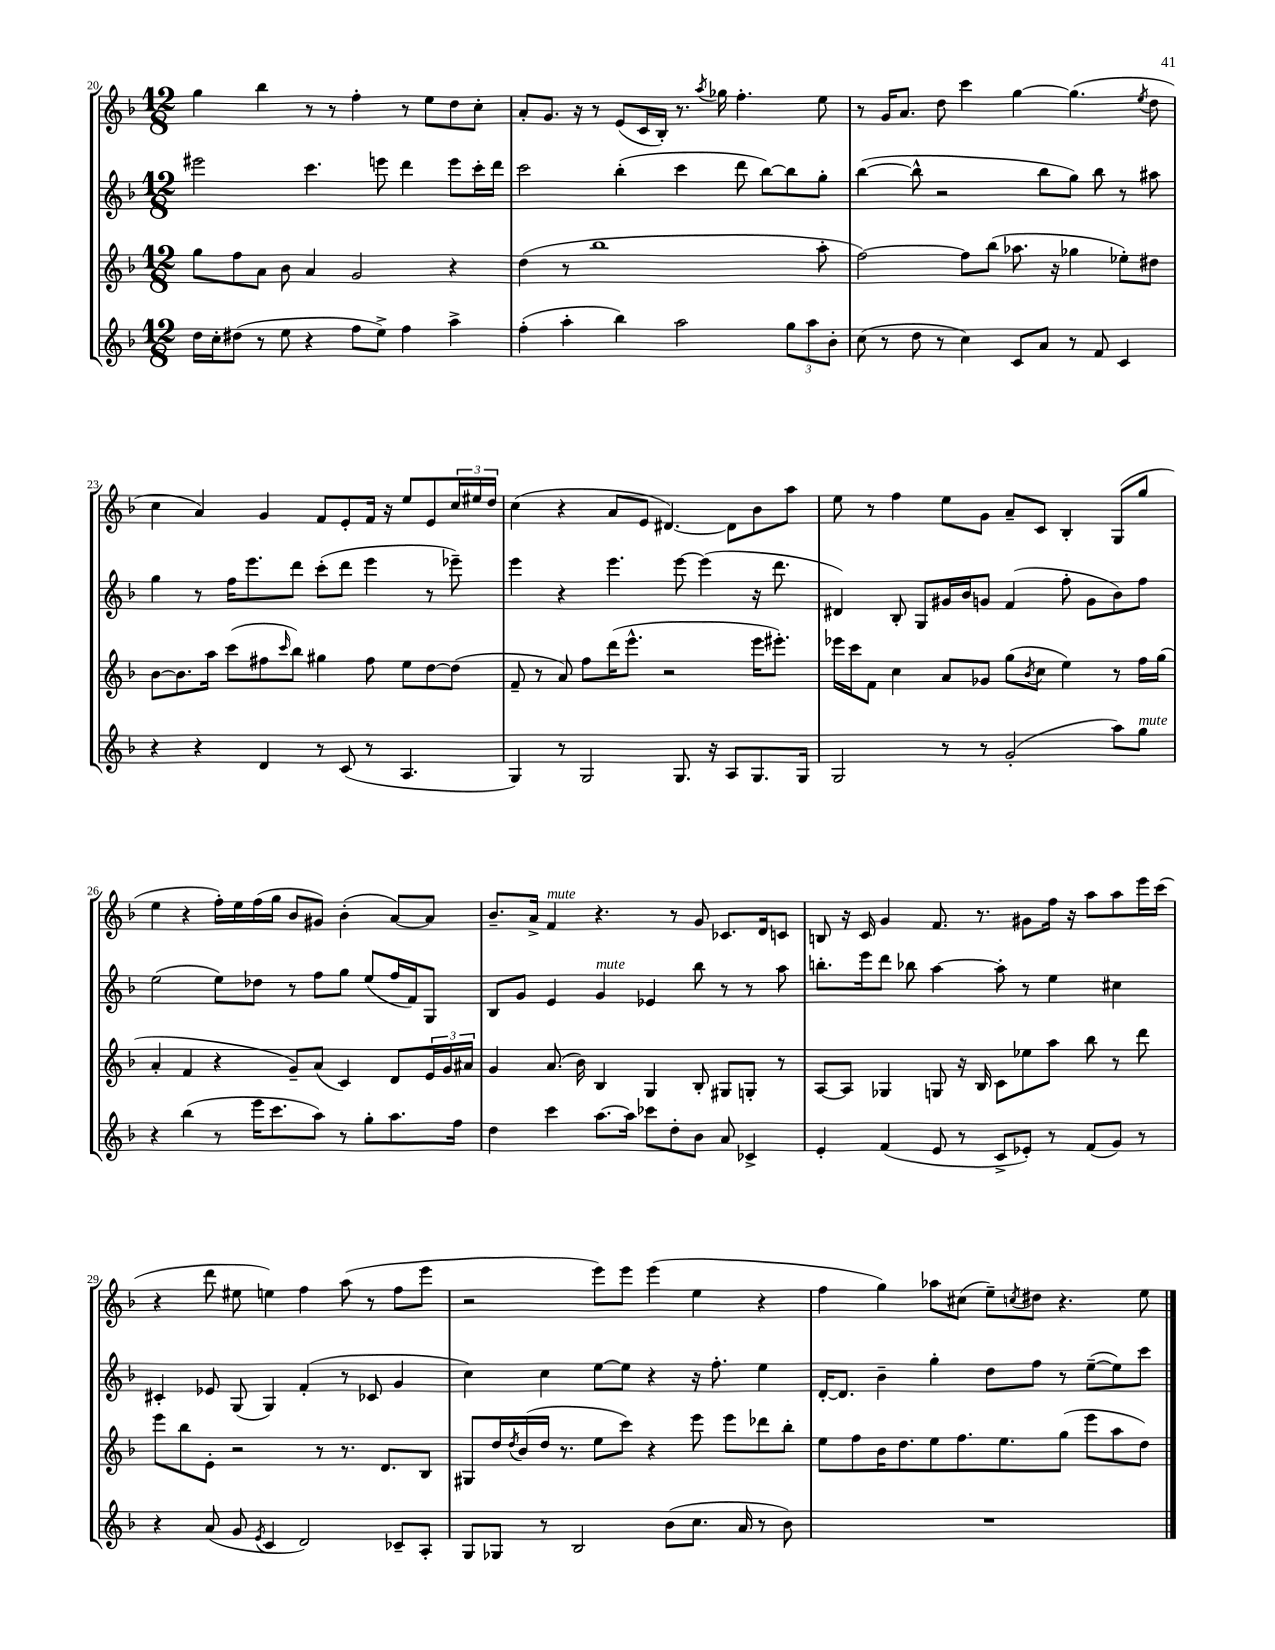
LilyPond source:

<<
\new StaffGroup <<
\new Staff = "s0" {
    \clef treble \key f \major \numericTimeSignature \time 12/8
    g''4 bes''4 r8 r8 f''4-. r8 e''8 d''8 c''8-. |
    a'8-. g'8. r16 r8 e'8( c'16 bes16-.) r8. \acciaccatura { a''8 } ges''16 f''4.-. e''8 |
    r8 g'16 a'8. d''8 c'''4 g''4~ g''4.( \acciaccatura { e''8 } d''8 |
    c''4 a'4) g'4 f'8 e'8-. f'16 r16 e''8 e'8 \tuplet 3/2 { c''16 eis''16 d''16 } |
    c''4( r4 a'8 e'8 dis'4.~) dis'8 bes'8 a''8 |
    e''8 r8 f''4 e''8 g'8 a'8-- c'8 bes4-. g8( g''8 |
    e''4 r4 f''16-.) e''16 f''16( g''16 bes'8 gis'8) bes'4-.( a'8~) a'8 |
    bes'8.-- a'16-> f'4^\markup { \italic "mute" } r4. r8 g'8 ces'8. d'16 c'8 |
    b8 r16 c'16 g'4 f'8. r8. gis'8 f''16 r16 a''8 a''8 e'''16 c'''16( |
    r4 d'''8 eis''8 e''4) f''4 a''8( r8 f''8 e'''8 |
    r2 e'''8) e'''8 e'''4( e''4 r4 |
    f''4 g''4) aes''8 cis''8( e''8--) \acciaccatura { c''8 } dis''8 r4. e''8 \bar "|." |
}
\new Staff = "s1" {
    \clef treble \key f \major \numericTimeSignature \time 12/8
    eis'''2 c'''4. e'''8 d'''4 e'''8 c'''16-. d'''16 |
    c'''2 bes''4-.( c'''4 d'''8 bes''8~) bes''8 g''8-. |
    bes''4~( bes''8-^ r2 bes''8 g''8) bes''8 r8 ais''8 |
    g''4 r8 f''16 e'''8. d'''8 c'''8-.( d'''8 e'''4 r8 ees'''8--) |
    e'''4 r4 e'''4. e'''8~ e'''4( r16 d'''8. |
    dis'4) bes8-. g8 gis'16 bes'16 g'8 f'4( f''8-. g'8 bes'8) f''8 |
    e''2( e''8) des''8 r8 f''8 g''8 e''8( f''16 f'16) g8 |
    bes8 g'8 e'4 g'4^\markup { \italic "mute" } ees'4 bes''8 r8 r8 a''8 |
    b''8.-. e'''16 d'''8 bes''8 a''4~ a''8-. r8 e''4 cis''4 |
    cis'4-. ees'8 g8( g4) f'4-.( r8 ces'8 g'4 |
    c''4) c''4 e''8~ e''8 r4 r16 f''8.-. e''4 |
    d'16~-. d'8. bes'4-- g''4-. d''8 f''8 r8 e''8~--( e''8) c'''8 \bar "|." |
}
\new Staff = "s2" {
    \clef treble \key f \major \numericTimeSignature \time 12/8
    g''8 f''8 a'8 bes'8 a'4 g'2 r4 |
    d''4( r8 bes''1 a''8-. |
    f''2~) f''8 bes''8( aes''8. r16 ges''4 ees''8-.) dis''8 |
    bes'8~ bes'8. a''16 c'''8( fis''8 \grace { c'''16 } bes''8) gis''4 fis''8 e''8 d''8~ d''8( |
    f'8-- r8 a'8) f''8 d'''16( e'''8.-^ r2 e'''16 eis'''8.-.) |
    ees'''16 c'''16 f'8 c''4 a'8 ges'8 g''8( \acciaccatura { bes'8 } c''8 e''4) r8 f''16 g''16( |
    a'4-. f'4 r4 g'8--) a'8( c'4) d'8 \tuplet 3/2 { e'16 g'16 ais'16 } |
    g'4 a'8.( bes'16) bes4 g4 bes8-. gis8 g8-. r8 |
    a8~ a8 ges4 g8 r16 bes16 c'8 ees''8 a''8 bes''8 r8 d'''8 |
    e'''8 bes''8 e'8-. r2 r8 r8. d'8. bes8 |
    gis8 d''16 \acciaccatura { d''8 } bes'16( d''16 r8. e''8 c'''8) r4 e'''8 e'''8 des'''8 bes''8-. |
    e''8 f''8 bes'16 d''8. e''8 f''8. e''8. g''8( e'''8 a''8 d''8) \bar "|." |
}
\new Staff = "s3" {
    \clef treble \key f \major \numericTimeSignature \time 12/8
    d''16 c''16-. dis''8( r8 e''8 r4 f''8 e''8->) f''4 a''4-> |
    f''4-.( a''4-. bes''4) a''2 \tuplet 3/2 { g''8 a''8 bes'8-. } |
    c''8( r8 d''8 r8 c''4) c'8 a'8 r8 f'8 c'4 |
    r4 r4 d'4 r8 c'8( r8 a4. |
    g4) r8 g2 g8. r16 a8 g8. g16 |
    g2 r8 r8 g'2-.( a''8) g''8^\markup { \italic "mute" } |
    r4 bes''4( r8 e'''16 c'''8. a''8) r8 g''8-. a''8. f''16 |
    d''4 c'''4 a''8.~ a''16 ces'''8 d''8-. bes'8 a'8 ces'4-> |
    e'4-. f'4( e'8 r8 c'8-> ees'8-.) r8 f'8( g'8) r8 |
    r4 a'8( g'8 \acciaccatura { e'8 } c'4 d'2) ces'8-- a8-. |
    g8 ges8 r8 bes2 bes'8( c''8. a'16 r8 bes'8) |
    R1. \bar "|." |
}
>>
>>
\layout { \context { \Score currentBarNumber = #20 } }
